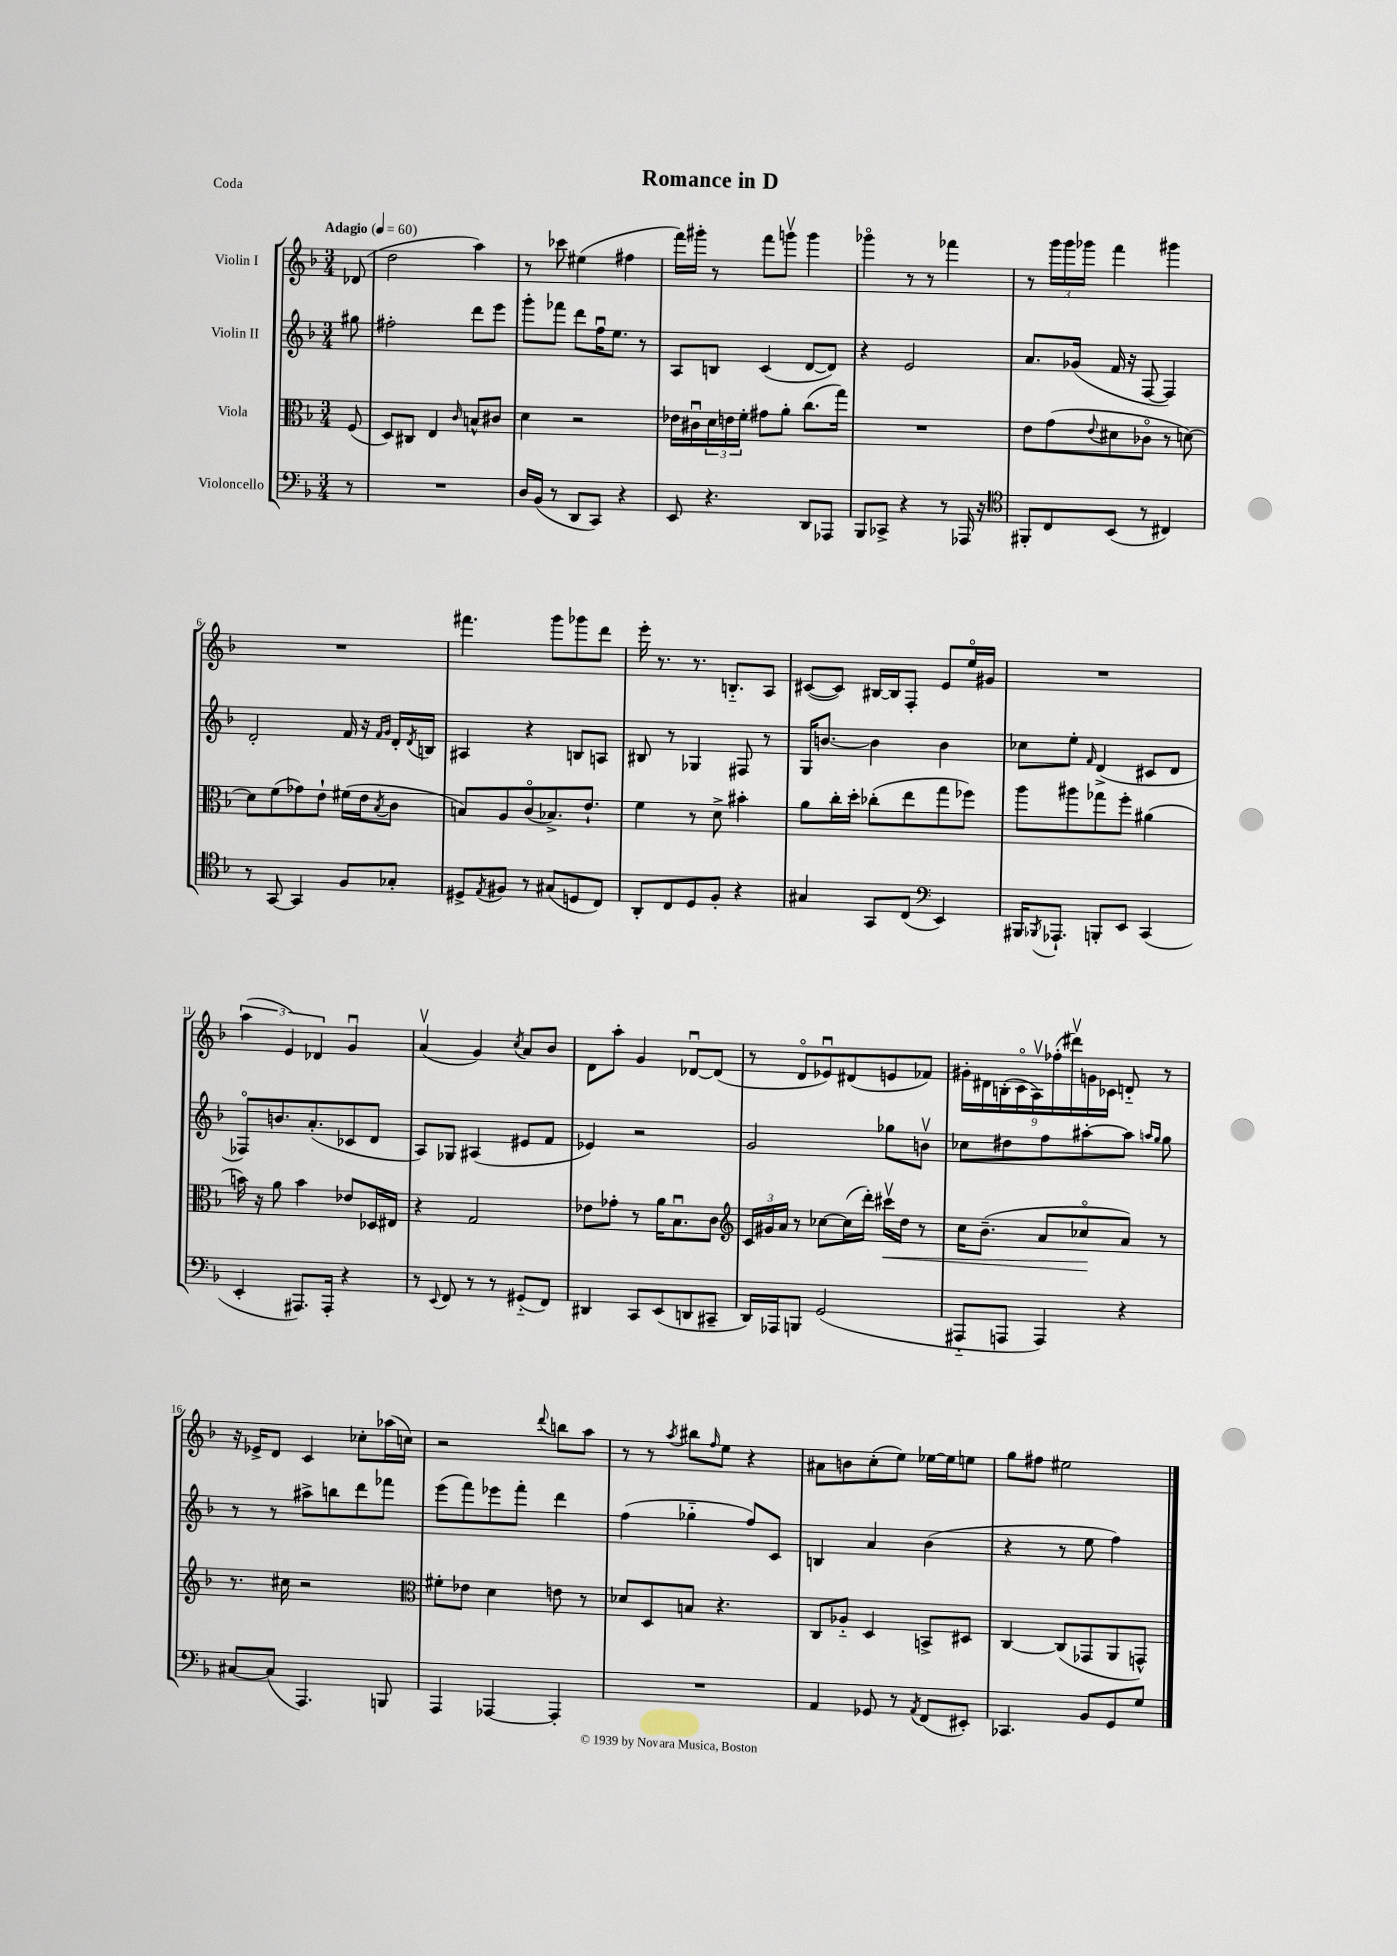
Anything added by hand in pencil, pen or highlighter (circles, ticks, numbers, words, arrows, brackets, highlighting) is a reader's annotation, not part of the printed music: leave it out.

**kern	**kern	**dynam	**kern	**kern
*part4	*part3	*part3	*part2	*part1
*staff4	*staff3	*staff3	*staff2	*staff1
*I"Violoncello	*I"Viola	*	*I"Violin II	*I"Violin I
*clefF4	*clefC3	*	*clefG2	*clefG2
*k[b-]	*k[b-]	*	*k[b-]	*k[b-]
*M3/4	*M3/4	*	*M3/4	*M3/4
*MM60	*MM60	*	*MM60	*MM60
=	=	=	=	=
!	!	!	!	!LO:TX:a:B:t=Adagio
8r	(8F/	.	8gg#X\	(8d-X/
=1	=1	=1	=1	=1
2.r	8D/L)	.	2ff#X'\	2dd\
.	8C#X/J	.	.	.
.	4E/	.	.	.
.	16qqc/	.	.	.
.	8Bn^^/L	.	8ddd\L	4aa\)
.	8c#X/J	.	8eee\J	.
=2	=2	=2	=2	=2
16D/LL	4d\	.	8ggg'\L	8r
(16BB-/JJ	.	.	.	.
8r	.	.	8fff-X\J	8ccc-X\
8DD/L	2r	.	8ddd\L	(4ee#X\
8CC/J)	.	.	16ffu\K	.
.	.	.	8.ee\J	.
4r	.	.	.	4ff#X\
.	.	.	8r	.
=3	=3	=3	=3	=3
8EE/	16e-X\LL	.	8A/L	16fff\LL)
.	16c#Xu\	.	.	16ggg#X'\JJ
4.r	24d\	.	8Bn/J	8r
.	24en\	.	.	.
.	24f'\JJ	.	.	.
.	8g#X\L	.	(4c/	8fff\L
.	8a'\J	.	.	8gggnv\J
8DD/L	(8.cc\L	.	[8d/L	4ggg\
8AAA-X/J	.	.	8d/J])	.
.	16gg\Jk)	.	.	.
=4	=4	=4	=4	=4
8BBB-/L	2.r	.	4r	4ggg-X\
8CC-X^/J	.	.	.	.
4r	.	.	2e/	8r
.	.	.	.	8r
8r	.	.	.	4fff-X\
16AAA-X/	.	.	.	.
16r	.	.	.	.
=5	=5	=5	=5	=5
*clefC4	*	*	*	*
8FF#X'/L	8e\L	.	8.a/L	8r
8C/	(8g\	.	.	24ggg\LL
.	.	.	.	24ggg\
.	.	.	(16g-X/Jk	.
.	.	.	.	24ggg-X\JJ
.	8qqe/	.	.	.
(8BB-/J	8d#X\	.	16f/	4fff\
.	.	.	16r	.
8r	8c-X\J	.	[8F/	.
4C#X/)	8r	.	4F/])	4ggg#X\
.	[8dn\)	.	.	.
!!LO:LB:g=z
=6	=6	=6	=6	=6
8r	8d\L]	.	2d'/	2.r
[8GG/	(8f\	.	.	.
4GG/]	8g-X\)	.	.	.
.	8e`\J	.	.	.
8F/L	(16f#X\LL	.	16f/	.
.	16e\J	.	16r	.
.	.	.	16qqf/LL	.
.	8qB-/	.	16qqg/JJ	.
8G-X'/J	8c\J	.	16d'/LL	.
.	.	.	8qd/	.
.	.	.	16Bn/JJ	.
=7	=7	=7	=7	=7
8D#X^/L	8Bn/L)	.	4A#X/	4.fff#X\
8qE/	.	.	.	.
8F#X/J	8A/	.	.	.
8r	(8c/	.	4r	.
(8G#X/L	8.B-X^/)	.	.	8ggg\L
8Dn/	.	.	8Bn/L	8ggg-X\
.	8.e`/J	.	.	.
8C/J)	.	.	8An/J	8ddd\J
=8	=8	=8	=8	=8
8AA'/L	4f\	.	8B#X/	16eee'\
.	.	.	.	8.r
8C/	.	.	8r	.
8D/	8r	.	4G-X/	8.r
8F'/J	8d^\	.	.	.
.	.	.	.	8.Bn/L
4r	4b#X'\	.	8F#X/	.
.	.	.	8r	8A/J
=9	=9	=9	=9	=9
4G#X/	8a\L	.	16G/KL	([8c#X/L
.	.	.	[8.bn/J	.
.	16cc'\L	.	.	8c#/J])
.	16dd'\JJ	.	.	.
8GG/L	(8cc-X'\L	.	4b\]	[16B#X/LL
.	.	.	.	16B#/J]
(8C/J	8ee\	.	.	8F'/J
*clefF4	*	*	*	*
4EE/)	8gg\	.	4b\	8e/L
.	8ff-X\J)	.	.	16ee/L
.	.	.	.	16g#X/JJ
=10	=10	=10	=10	=10
16BBB#X/KL	8aa\L	.	8cc-X\L	2.r
8qBBB-X/	.	.	.	.
8.AAA-X`/J	.	.	.	.
.	8aa#X\	.	8ee'\J	.
.	.	.	16qqf/	.
8BBBn'/L	8gg-X\	.	(4d^/	.
8EE/J	8ff'\J	.	.	.
(4CC/	(4a#X\	.	8c#X/L	.
.	.	.	8d/J	.
!!LO:LB:g=z
=11	=11	=11	=11	=11
4EE'/	16bn\)	.	8F-X/L)	(6aa\
.	16r	.	.	.
.	8a\	.	8.bn/	.
.	.	.	.	6e/)
8.AAA#X/L)	4b\	.	.	.
.	.	.	(8.a'/	.
.	.	.	.	6d-X/
16AAA#'/Jk	.	.	.	.
4r	8e-X/L	.	8c-X/	4gu/
.	16D-X/L	.	8d/J	.
.	16E#X/JJ	.	.	.
=12	=12	=12	=12	=12
8r	4r	.	8A/L)	(4av/
8qqEE/	.	.	.	.
8FF/	.	.	8G-X/J	.
8r	2G/	.	(4A#X/	4g/)
8r	.	.	.	.
.	.	.	.	8qcc/
(8GG#X/L	.	.	8e#X/L	8a/L
8FF/J)	.	.	8f/J	8b-/J
=13	=13	=13	=13	=13
4DD#X/	8e-X\L	.	4e-X/)	8d\L
.	8g-X'\J	.	.	8aa'\J
8CC/L	8r	.	2r	4g/
(8EE/	16a\KL	.	.	.
.	8.B-u\	.	.	.
8DDn/	.	.	.	[8d-Xu/L
8CC#X~/J	8c\J	.	.	(8d-/J]
=14	=14	=14	=14	=14
*	*clefG2	*	*	*
16DD/LL)	24c/LL	.	2g/	8r
.	24g#X/	.	.	.
16AAA-X/J	.	.	.	.
.	24a/JJ	.	.	.
8BBBn/J	8r	.	.	8d/L
(2GG/	[8cc-X\L	.	.	8e-Xu/)
.	(16cc-\L]	.	.	(8d#X/
.	16ddd'\JJ)	.	.	.
!	!	!LO:HP:b	!	!
.	16ccc#Xv\LL	<	8gg-X\L	8en/
.	16dd\JJ	.	.	.
.	8r	.	8bnv\J	8f-X/J)
=15	=15	=15	=15	=15
8AAA#X/L	16cc\KL	.	8cc-X\L	18g#X'\LL
.	.	.	.	18d#X\
.	(8.b-~\J	.	.	.
.	.	.	.	(18Bn'\
8AAAn/J	.	.	8dd#X\	.
.	.	.	.	18c\
.	.	.	.	18Av\)
4AAA/)	8a/L	.	8ff\	.
.	.	.	.	(18ff-X'\
.	.	.	.	18ddd#Xv\)
.	8cc-X/	.	[8aa#X'\	.
.	.	.	.	18gn\
.	.	.	.	18c-X\JJ
4r	8a/J)	[	8aa#\J]	8dn/
.	.	.	16qqaan/LL	.
.	.	.	16qqgg/JJ	.
.	8r	.	8gg\	8r
!!LO:LB:g=z
=16	=16	=16	=16	=16
[8C#X/L	8.r	.	8r	16r
.	.	.	.	16e-X^/KL
(8C#/J]	.	.	8r	8d/J
.	16cc#X\	.	.	.
4.AAA/)	2r	.	8aa#X^\L	4c/
.	.	.	8bbn\	.
.	.	.	8ddd\	8cc-X'\L
8BBBn/	.	.	8fff-X\J	(16aa-X\L
.	.	.	.	16ccn\JJ)
=17	=17	=17	=17	=17
*	*clefC3	*	*	*
4AAA/	8f#X'\L	.	(8eee\L	2r
.	8e-X\J	.	8fff\)	.
[4AAA-X/	4d\	.	8eee-X\	.
.	.	.	8fff'\J	.
.	.	.	.	8qqddd/
4AAA-'/]	8en\	.	4ddd\	8bbn\L
.	8r	.	.	8aa\J
=18	=18	=18	=18	=18
2.r	8d-X/L	.	(4ff\	8r
.	8D/	.	.	8r
.	.	.	.	8qaa/
.	8Bn/J	.	4gg-X\	8bb#X\L
.	.	.	.	16qqff/
.	4.r	.	.	8ee\J
.	.	.	8ff/L)	4r
.	.	.	8c/J	.
=19	=19	=19	=19	=19
4AA/	8C/L	.	4Bn/	8a#X\L
.	8A-X/J	.	.	8bn\
8GG-X/	4D/	.	4a/	(8cc'\
8r	.	.	.	8ee\J)
8qAA/	.	.	.	.
(8FF/L	8BBn^/L	.	(4b-\	[16ee-X\LL
.	.	.	.	16ee-\J]
8EE#X'/J)	8D#X/J	.	.	8een\J
=20	=20	=20	=20	=20
4.CC-X/	[4C/	.	4r	8gg\L
.	.	.	.	8ff#X\J
.	(8C/L]	.	8r	2ee#X\
8BB-/L	8GG-X/	.	8ee\	.
8GG/	8AA/	.	4ff\)	.
8G/J	8GGn^^/J)	.	.	.
==	==	==	==	==
*-	*-	*-	*-	*-
